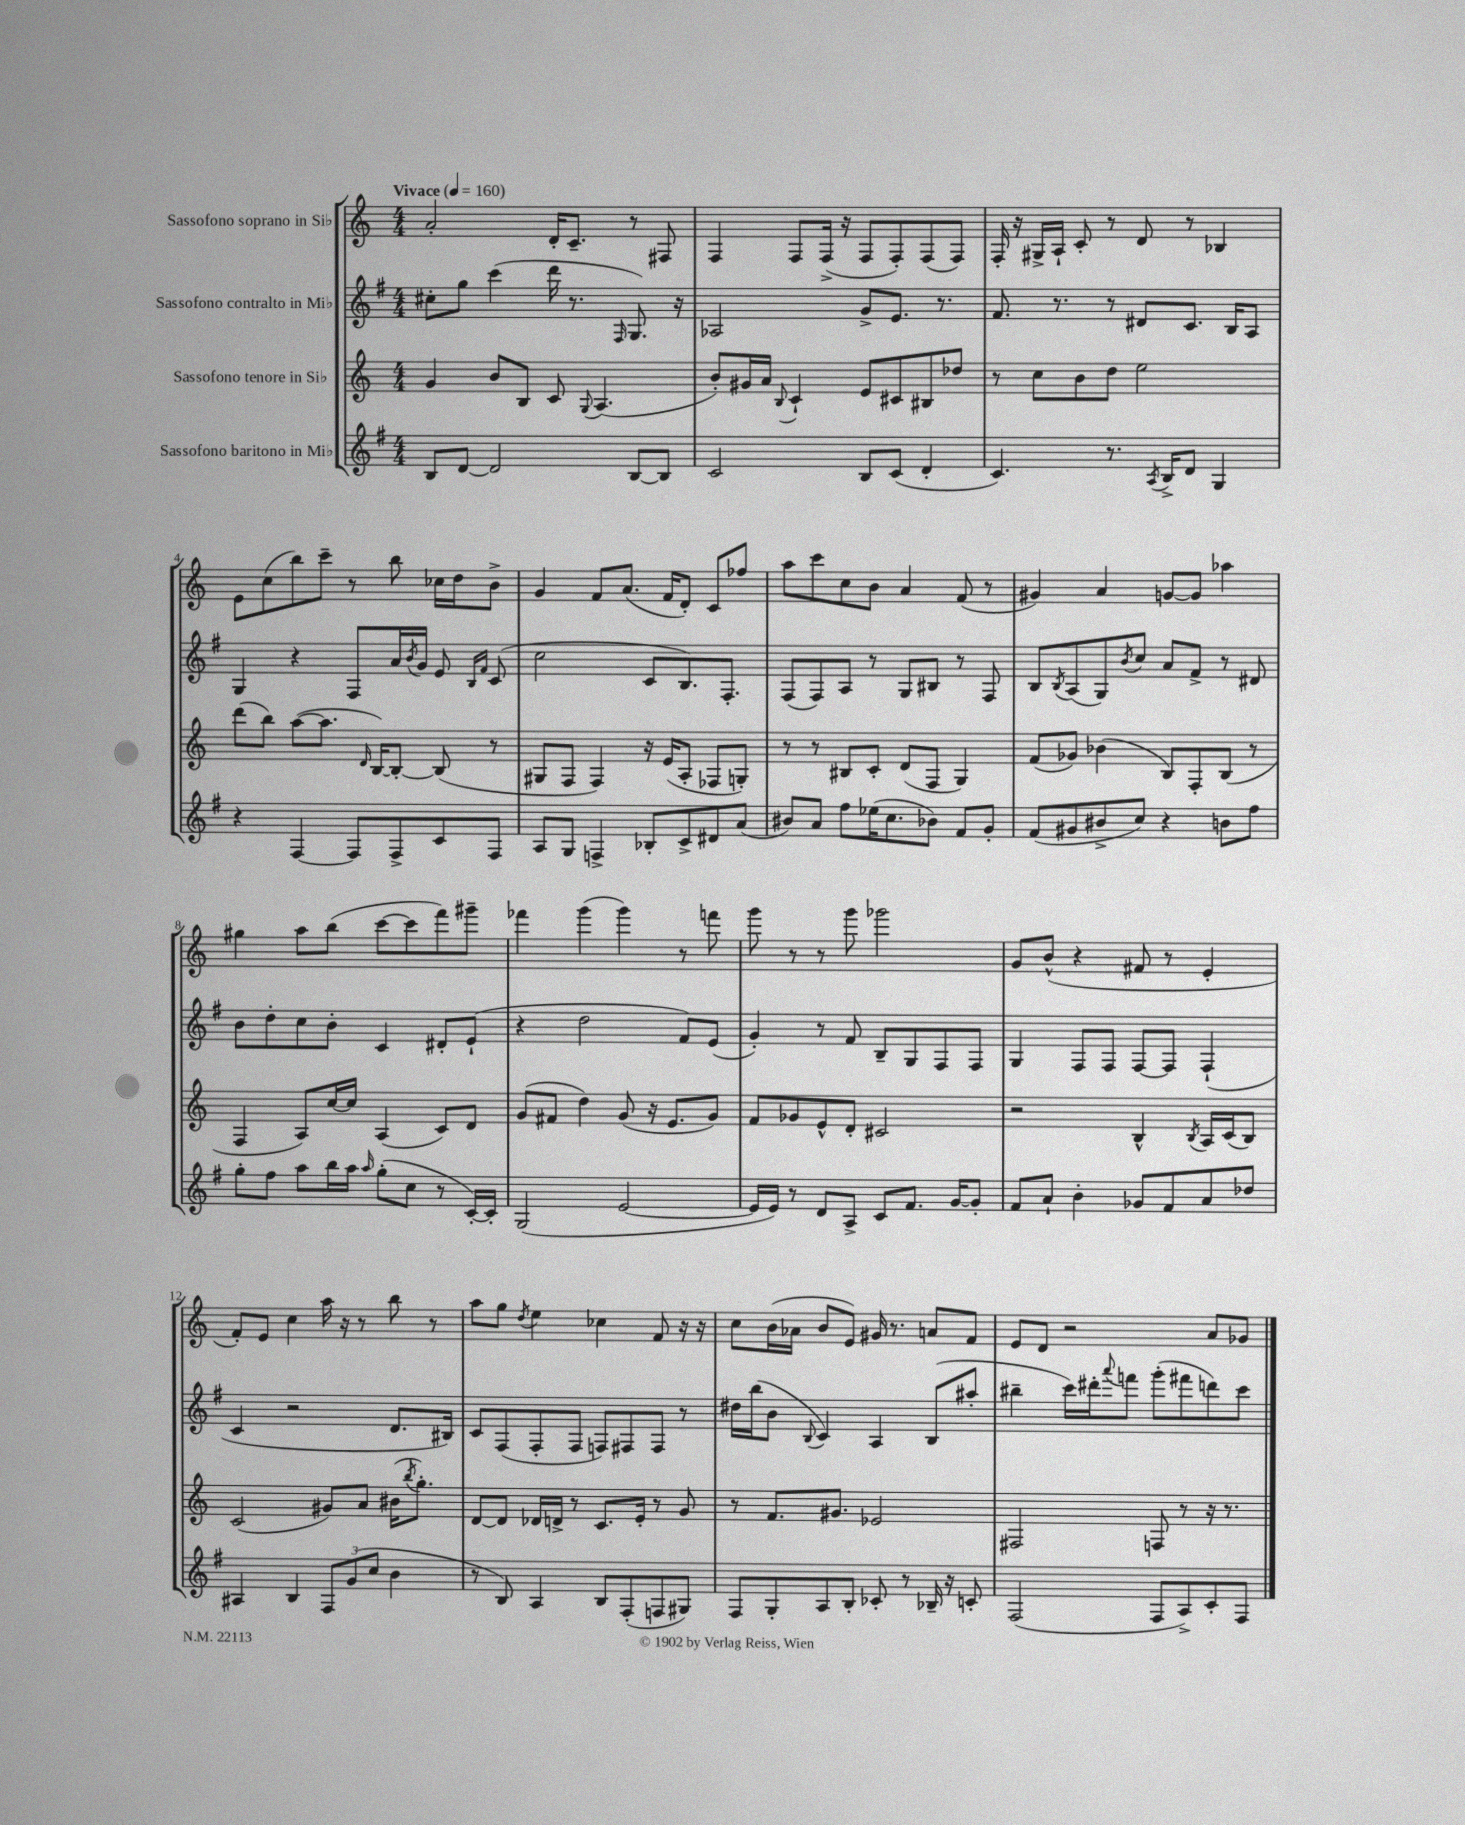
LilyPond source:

<<
\new StaffGroup <<
\new Staff = "s0" \with { instrumentName = "Sassofono soprano in Sib" } {
    \clef treble \key c \major \numericTimeSignature \time 4/4 \tempo "Vivace" 4 = 160
    a'2-. d'16-. c'8.-- r8 fis8 |
    f4 f8 f16->( r16 f8 f8-.) f8( f8) |
    f16-. r16 gis16-> a16-! c'8-. r8 d'8 r8 bes4 |
    e'8 c''8( b''8) c'''8-- r8 b''8 ces''16 d''16 b'8-> |
    g'4 f'8 a'8.( f'16 d'8-.) c'8 fes''8 |
    a''8 c'''8 c''8 b'8 a'4 f'8( r8 |
    gis'4) a'4 g'8~ g'8 aes''4 |
    gis''4 a''8 b''8( c'''8~ c'''8 f'''8) gis'''8-- |
    fes'''4 g'''4( g'''4) r8 f'''8 |
    g'''8 r8 r8 g'''8 ges'''2 |
    g'8 b'8-^( r4 fis'8 r8 e'4-. |
    f'8-.) e'8 c''4 a''16 r16 r8 b''8 r8 |
    a''8 g''8 \acciaccatura { d''8 } e''4 ces''4 f'8 r16 r16 |
    c''8 b'16( aes'16 b'8 e'8) gis'16 r8. a'8 f'8 |
    e'8 d'8 r2 a'8 ges'8 \bar "|." |
}
\new Staff = "s1" \with { instrumentName = "Sassofono contralto in Mib" } {
    \clef treble \key g \major \numericTimeSignature \time 4/4
    cis''8-. g''8 c'''4( d'''16 r8. \grace { fis16 } g8.) r16 |
    aes2 g'8-> e'8. r8. |
    fis'8. r8. r8 dis'8 c'8. b16 a8 |
    g4 r4 fis8 a'16 \acciaccatura { b'8 } g'16 e'8 \grace { b16 fis'16 } c'8( |
    c''2 c'8 b8.) fis8.-. |
    fis8( fis8) a8 r8 g8 bis8 r8 fis8 |
    b8 \acciaccatura { b8 } a8( g8) \acciaccatura { b'8 } c''8 a'8 fis'8-> r8 dis'8 |
    b'8 d''8-. c''8 b'8-. c'4 dis'8-. e'8-!( |
    r4 d''2 fis'8) e'8( |
    g'4-.) r8 fis'8 b8-- g8 fis8 fis8 |
    g4 fis8 fis8 fis8~ fis8 fis4-!( |
    c'4 r2 d'8. bis16) |
    c'8 fis8( fis8-. fis8 f8) fis8 fis8 r8 |
    dis''16 b''16( b'8 \appoggiatura { b8 } c'4) a4 b8( ais''8-. |
    bis''4-- c'''16) dis'''16-. \appoggiatura { a'''8 } f'''8 g'''8-.( fis'''8 d'''8) c'''8 \bar "|." |
}
\new Staff = "s2" \with { instrumentName = "Sassofono tenore in Sib" } {
    \clef treble \key c \major \numericTimeSignature \time 4/4
    g'4 b'8 b8 c'8 \appoggiatura { g8 } a4.( |
    b'8-.) gis'16 a'16 \appoggiatura { b8 } c'4-! e'8 cis'8 bis8 des''8 |
    r8 c''8 b'8 d''8 e''2 |
    d'''8( b''8) a''8~( a''8. \grace { d'16 } b16~) b8~-. b8( r8 |
    gis8 f8 f4) r16 e'16( a8-. fes8 g8-.) |
    r8 r8 bis8 c'8-. d'8( f8 g4) |
    f'8( ges'8) bes'4( b8) f8-. b8( r8 |
    f4 a8) c''16~ c''16 a4( c'8) d'8 |
    g'8( fis'8 d''4) g'8( r16 e'8. g'8) |
    f'8 ges'8 e'8-^ d'8-. cis'2 |
    r2 b4-^ \acciaccatura { b8 } a16 c'16( b8) |
    c'2( gis'8) a'8 bis'16( \acciaccatura { b''8 } g''8.-.) |
    d'8~ d'8 des'16 d'16-> r8 c'8. e'16-. r8 g'8 |
    r8 f'8. gis'8. ees'2 |
    fis2 f8 r8 r16 r8. \bar "|." |
}
\new Staff = "s3" \with { instrumentName = "Sassofono baritono in Mib" } {
    \clef treble \key g \major \numericTimeSignature \time 4/4
    b8 d'8~ d'2 b8~ b8 |
    c'2 b8 c'8( d'4-. |
    c'4.) r8. \acciaccatura { a8 } b16-> d'8 g4 |
    r4 fis4~ fis8 fis8-> c'8 fis8 |
    a8 g8 f4-> bes8-. c'8-> dis'8 a'8( |
    bis'8) a'8 fis''8 ees''16( c''8. bes'8) fis'8 g'8-. |
    fis'8( gis'8 bis'8-> c''8) r4 b'8 fis''8 |
    g''8-. fis''8 a''8 b''16 a''16 \grace { a''16 } g''8-.( c''8 r8 c'16~-.) c'16-. |
    g2( e'2~ |
    e'16 e'16) r8 d'8 a8-> c'8 fis'8. g'16~ g'8-. |
    fis'8 a'8-! b'4-. ges'8 fis'8 a'8 des''8 |
    ais4 b4 \tuplet 3/2 { fis8 g'8( c''8 } b'4 |
    r8 b8) a4 b8 fis8-.( f8 gis8) |
    fis8 g8-. a8 b8-. ces'8-. r8 bes16-- r16 c'8-. |
    fis2( fis8 a8->) c'8-. fis8 \bar "|." |
}
>>
>>
